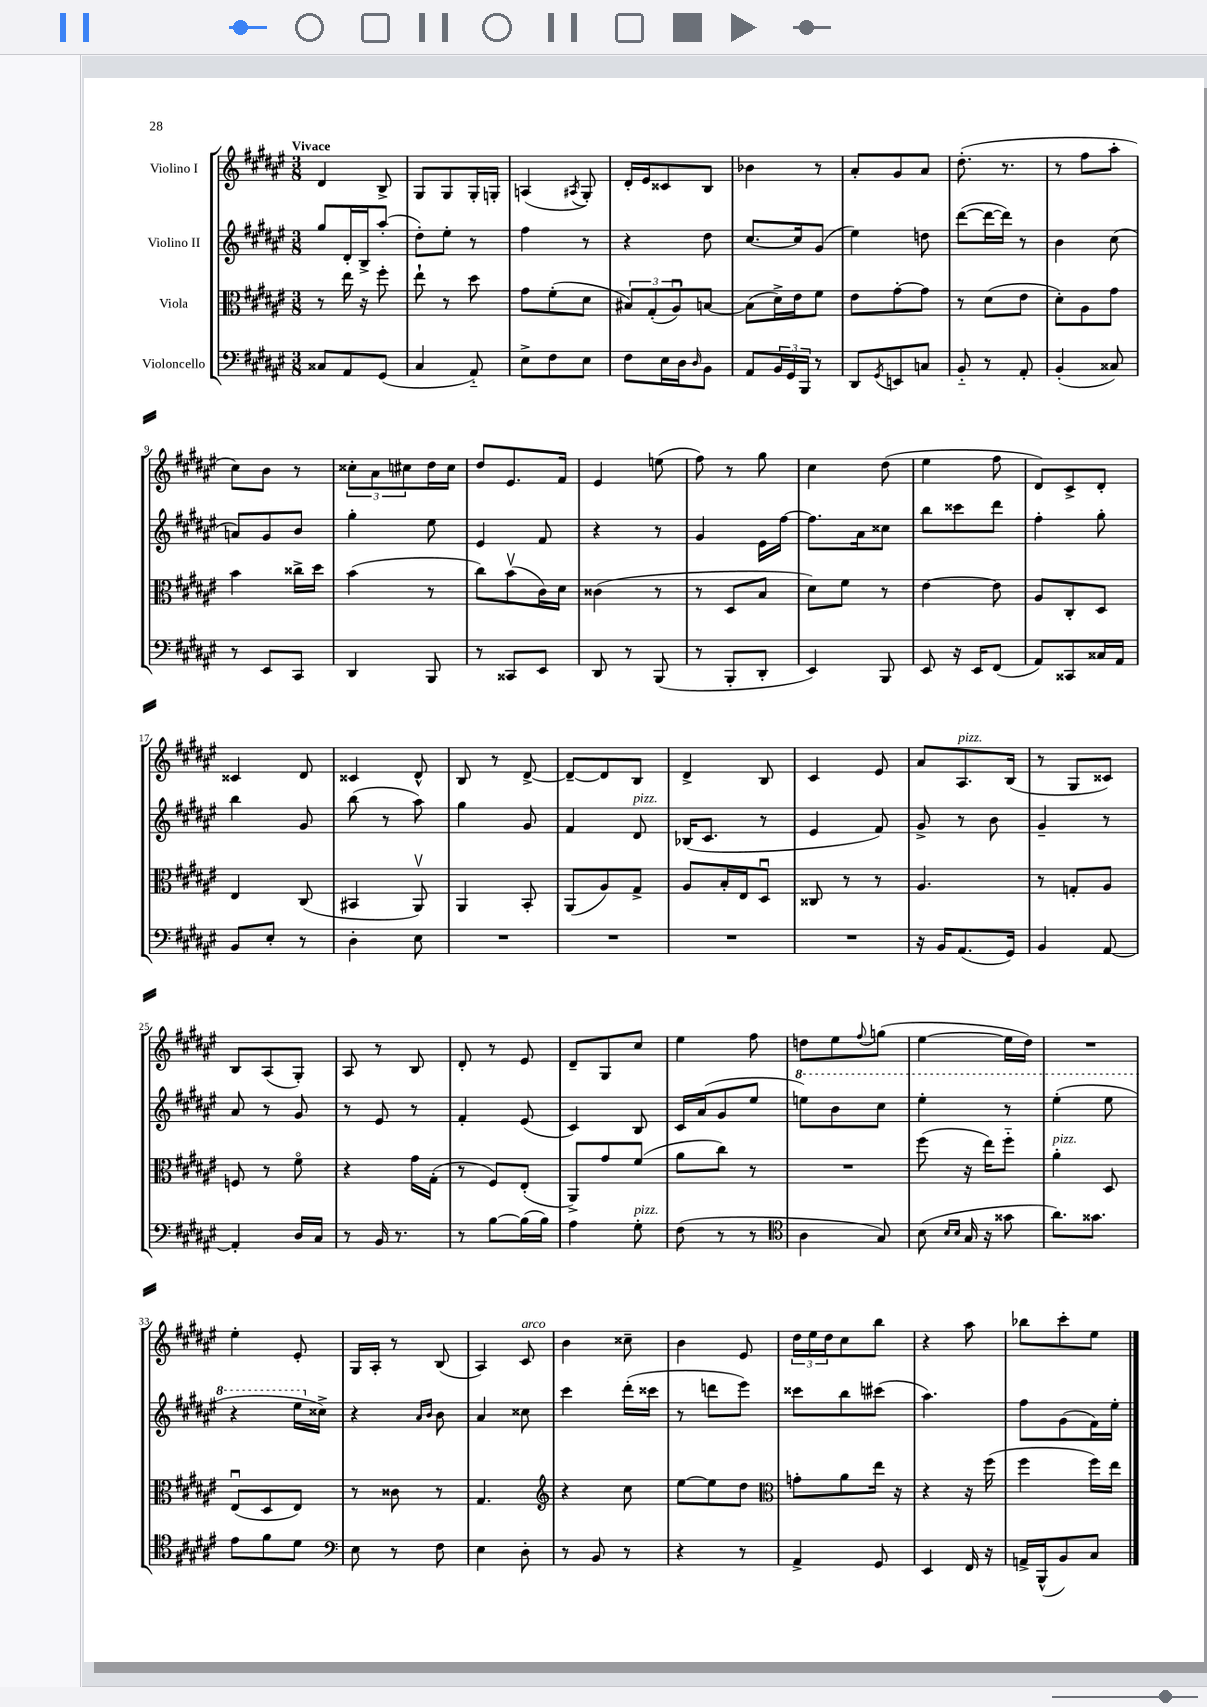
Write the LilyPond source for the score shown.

<<
\new StaffGroup <<
\new Staff = "s0" \with { instrumentName = "Violino I" } {
    \clef treble \key fis \major \numericTimeSignature \time 3/8 \tempo "Vivace"
    dis'4 b8-> |
    gis8 gis8 gis16-. g16-. |
    a4( \acciaccatura { ais8 } gis8-.) |
    dis'16-. eis'16 cisis'8 b8 |
    bes'4 r8 |
    ais'8-. gis'8 ais'8 |
    dis''8.-.( r8. |
    r8 fis''8 ais''8-. |
    cis''8) b'8 r8 |
    \tuplet 3/2 { cisis''8-. ais'8 cis''8 } dis''16 cis''16 |
    dis''8 eis'8. fis'16 |
    eis'4 e''8( |
    fis''8) r8 gis''8 |
    cis''4 dis''8( |
    eis''4 fis''8 |
    dis'8) cis'8-> dis'8-. |
    cisis'4 dis'8 |
    cisis'4 dis'8-^ |
    b8 r8 dis'8~-> |
    dis'8~-- dis'8 b8 |
    dis'4-> b8 |
    cis'4 eis'8 |
    ais'8 ais8.^\markup { \italic "pizz." } b16( |
    r8 gis8 cisis'8) |
    b8 ais8( gis8-.) |
    ais8 r8 b8 |
    dis'8-. r8 eis'8 |
    dis'8-- gis8 cis''8 |
    eis''4 fis''8 |
    d''8 eis''8 \appoggiatura { fis''8 } g''8( |
    eis''4~ eis''16 dis''16) |
    R4. |
    eis''4-. eis'8-. |
    gis16 ais16-. r8 b8( |
    ais4) cis'8^\markup { \italic "arco" } |
    b'4 cisis''8-- |
    b'4 eis'8 |
    \tuplet 3/2 { dis''16 eis''16 dis''16 } cis''8 b''8 |
    r4 ais''8 |
    bes''8 cis'''8-. eis''8 \bar "|." |
}
\new Staff = "s1" \with { instrumentName = "Violino II" } {
    \clef treble \key fis \major \numericTimeSignature \time 3/8
    gis''8 dis'16-. b16-> ais''8-.( |
    dis''8-.) eis''8-. r8 |
    fis''4 r8 |
    r4 dis''8 |
    cis''8.~ cis''16 gis'8( |
    eis''4) d''8 |
    dis'''8~( dis'''16~ dis'''16) r8 |
    b'4 cis''8( |
    a'8) gis'8 b'8 |
    gis''4-. eis''8 |
    eis'4 fis'8 |
    r4 r8 |
    gis'4 eis'16 fis''16~ |
    fis''8. ais'16 cisis''8 |
    b''8 cisis'''8 dis'''8 |
    fis''4-. gis''8-. |
    b''4 gis'8 |
    b''8( r8 ais''8) |
    gis''4 gis'8 |
    fis'4 dis'8^\markup { \italic "pizz." } |
    bes16( cis'8. r8 |
    eis'4 fis'8) |
    gis'8-> r8 b'8 |
    gis'4-- r8 |
    ais'8 r8 gis'8 |
    r8 eis'8 r8 |
    fis'4-. eis'8( |
    cis'4) b8 |
    cis'16 ais'16( gis'8 eis''8 |
    \ottava #1 e'''8) b''8 cis'''8 |
    eis'''4-. r8 |
    eis'''4-.( eis'''8 |
    r4 eis'''16 \ottava #0 cisis''16->) |
    r4 \grace { ais'16 b'16 } b'8 |
    ais'4 cisis''8 |
    cis'''4 dis'''16-.( cisis'''16 |
    r8 d'''8 eis'''8) |
    cisis'''8 b''8 cis'''8( |
    ais''4.) |
    fis''8 gis'8( fis'16) eis''16-. \bar "|." |
}
\new Staff = "s2" \with { instrumentName = "Viola" } {
    \clef alto \key fis \major \numericTimeSignature \time 3/8
    r8 eis''16 r16 fis''8-. |
    eis''8-! r8 dis''8 |
    gis'8 fis'8-.( dis'8 |
    \tuplet 3/2 { bis8) gis8-.( ais8\downbow) } b8~ |
    b8( dis'16->) eis'16 fis'8 |
    eis'8 gis'8~-. gis'8 |
    r8 dis'8( eis'8 |
    dis'8-.) ais8 gis'8 |
    b'4 cisis''16-> dis''16 |
    b'4( r8 |
    cis''8) b'8\upbow( cis'16) dis'16 |
    cisis'4( r8 |
    r8 dis8 b8 |
    dis'8) fis'8 r8 |
    eis'4~ eis'8 |
    ais8 cis8-. dis8 |
    eis4 cis8( |
    bis,4 ais,8\upbow) |
    ais,4 b,8-. |
    ais,8( ais8) gis8-> |
    ais8 b16-. eis16 dis8\downbow |
    cisis8 r8 r8 |
    ais4. |
    r8 g8-. ais8 |
    f8 r8 fis'8\flageolet |
    r4 gis'16 gis16-.( |
    r8 fis8) eis8-.( |
    ais,8->) gis'8 fis'8( |
    ais'8 cis''8) r8 |
    R4. |
    fis''8( r16 eis''16) fis''8-_ |
    ais'4-.^\markup { \italic "pizz." } dis8 |
    eis8\downbow( dis8 eis8) |
    r8 cisis'8 r8 |
    gis4. |
    \clef treble r4 cis''8 |
    eis''8~ eis''8 dis''8 |
    \clef alto g'8-. ais'8 eis''16 r16 |
    r4 r16 fis''16( |
    fis''4 fis''16) eis''16 \bar "|." |
}
\new Staff = "s3" \with { instrumentName = "Violoncello" } {
    \clef bass \key fis \major \numericTimeSignature \time 3/8
    cisis8 ais,8 gis,8( |
    cis4 ais,8-_) |
    eis8-> fis8 eis8 |
    fis8 eis16 dis16 \grace { dis16 } b,8 |
    ais,8 \tuplet 3/2 { b,16 gis,16 b,,16 } r8 |
    dis,8 \acciaccatura { gis,8 } e,8 c8 |
    b,8-_ r8 ais,8-. |
    b,4-.( cisis8) |
    r8 eis,8 cis,8 |
    dis,4 b,,8 |
    r8 cisis,8 eis,8 |
    dis,8 r8 b,,8( |
    r8 b,,8-. dis,8-. |
    eis,4) b,,8 |
    eis,8 r16 eis,16 fis,8( |
    ais,8) cisis,8 cisis16 ais,16 |
    b,8 eis8-. r8 |
    dis4-. eis8 |
    R4. |
    R4. |
    R4. |
    R4. |
    r16 b,16 ais,8.( gis,16) |
    b,4 ais,8~ |
    ais,4-. dis16 cis16 |
    r8 b,16 r8. |
    r8 b8~ b16( b16) |
    ais4 gis8-.^\markup { \italic "pizz." } |
    fis8( r8 r8 |
    \clef tenor ais4 gis8) |
    b8( \grace { b16 b16 } gis16 r16 gisis'8 |
    ais'8.) gisis'8. |
    eis'8 fis'8 dis'8 |
    \clef bass eis8 r8 fis8 |
    eis4 dis8-. |
    r8 b,8 r8 |
    r4 r8 |
    ais,4-> gis,8 |
    eis,4 fis,16 r16 |
    a,16-> b,,16-^( b,8) cis8 \bar "|." |
}
>>
>>
